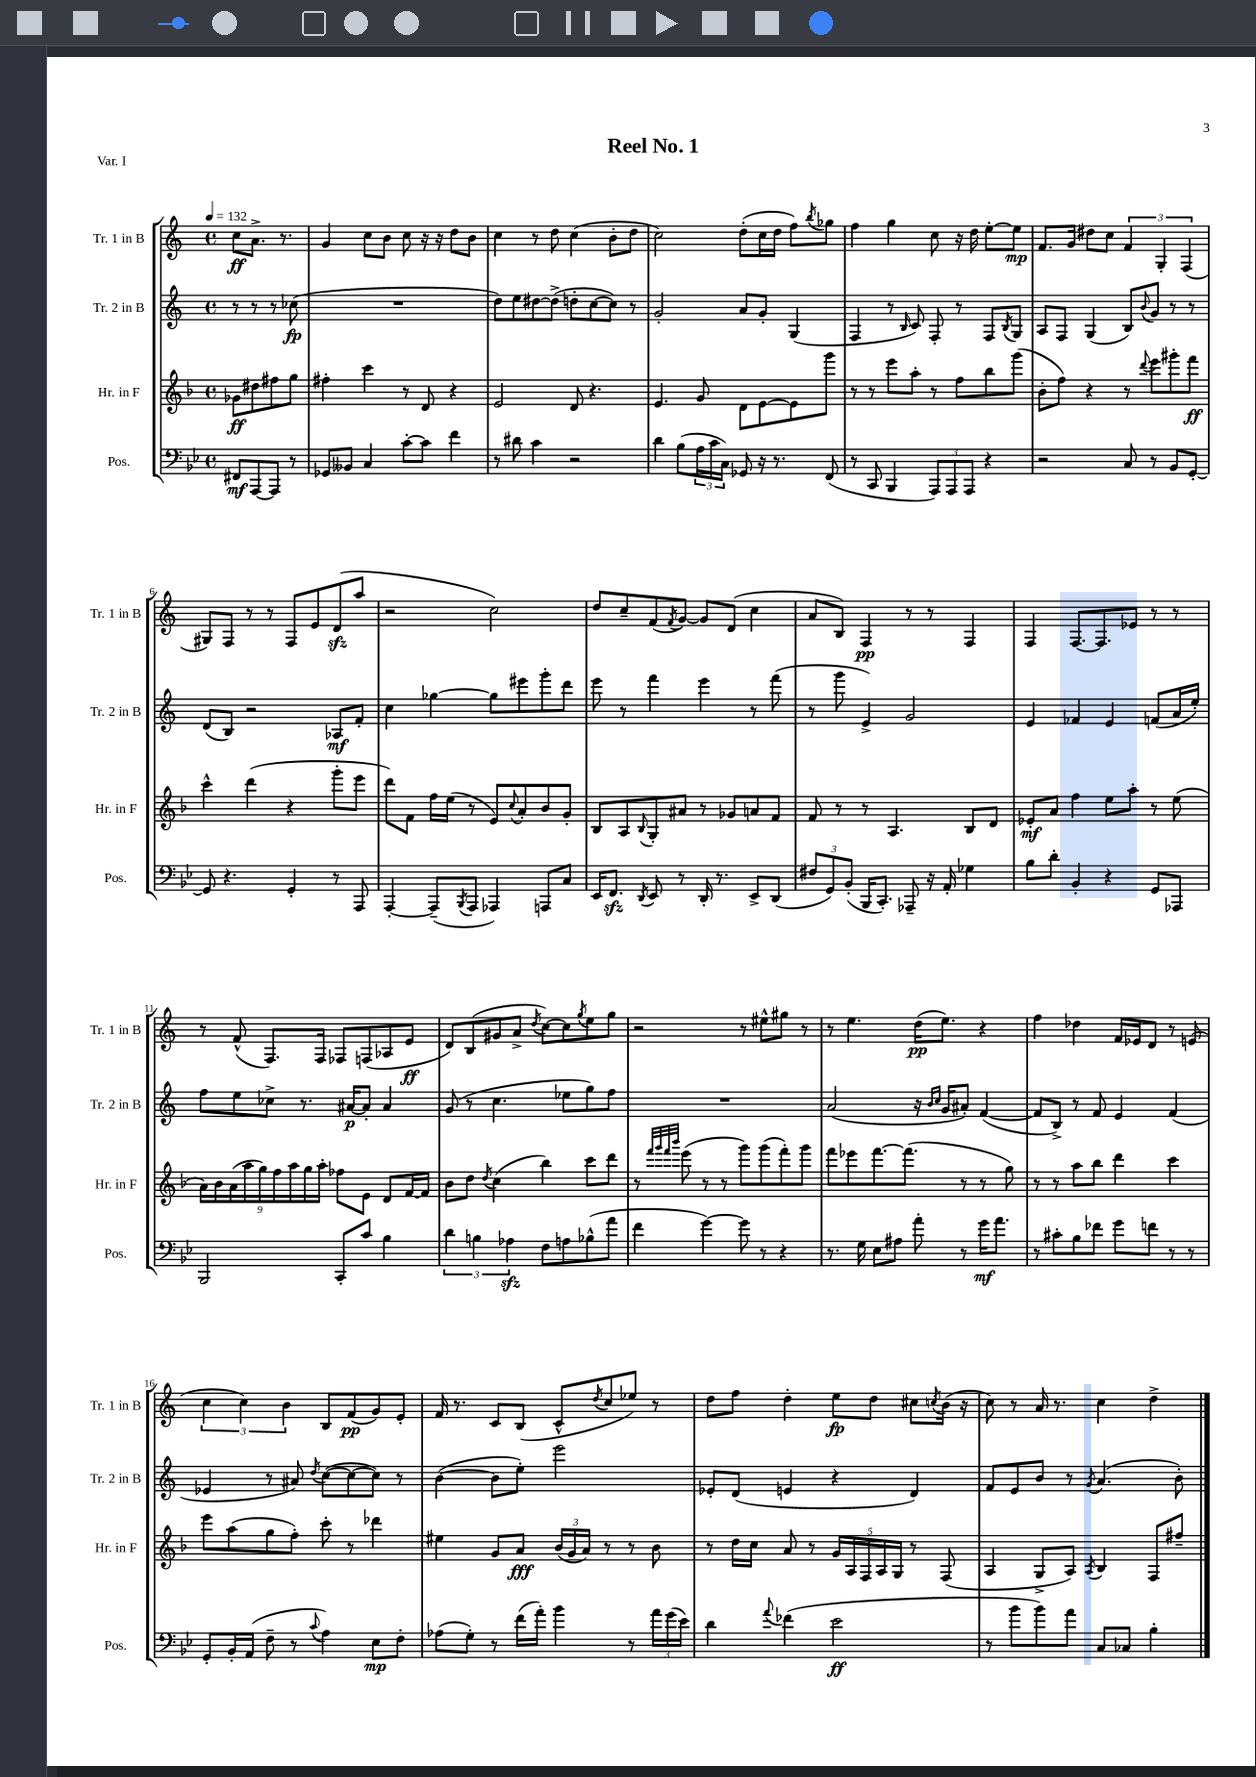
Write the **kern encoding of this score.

**kern	**kern	**kern	**kern
*staff4	*staff3	*staff2	*staff1
*clefF4	*clefG2	*clefG2	*clefG2
*k[b-e-]	*k[b-]	*k[]	*k[]
*M4/4	*M4/4	*M4/4	*M4/4
*met(c)	*met(c)	*met(c)	*met(c)
*MM132	*MM132	*MM132	*MM132
8FF#/L	8g-\L	8r	8cc\L
[8AAA/	8dd#\	8r	8.a^\J
8AAA/]J	8ff#\	8r	.
.	.	.	8.r
8r	8gg\J	(8cc-\	.
=	=	=	=
8GG-/L	4ff#'\	1r	4g/
8BB--/J	.	.	.
4C/	4ccc\	.	8cc\L
.	.	.	8b\J
[8c'\L	8r	.	8cc\
8c\]J	8d/	.	16r
.	.	.	16r
4f\	4r	.	8dd\L
.	.	.	8b\J
=	=	=	=
8r	2e/	8dd\L)	4cc\
8d#\	.	8ee\	.
4c\	.	[8dd#\	8r
.	.	(8dd#^\]J	8dd\
2r	8d/	8dd'\L	(4cc\
.	4.r	[8cc\	.
.	.	8cc\]J)	8b'\L
.	.	8r	8dd\J
=	=	=	=
4d\	4.e/	2g'/	2cc\)
(8B-\L	.	.	.
24A\L	8g/	.	.
24c\	.	.	.
24C\JJ)	.	.	.
8GG-/	8d\L	8a/L	(8dd'\L
16r	[8e\	8g'/J	16cc\L
8.r	.	.	16dd\JJ
.	8e\]	(4G/	8ff\L)
.	.	.	8qbb/
(8FF/	8ggg\J	.	8gg-\J
=	=	=	=
8r	8r	4F/	4ff\
8CC/	8r	.	.
4BBB-/	8eee\L	8r	4gg\
.	.	16qqB/	.
.	8aa'\J	8c/)	.
12AAA/L)	8r	8F'/	8cc\
12AAA/	.	.	.
.	8ff\L	8r	16r
12AAA/J	.	.	.
.	.	.	16dd\
4r	8bb-\	8F/L	[8ee'\L
.	.	8qB/	.
.	(8ggg\J	8G/J	8ee\]J
=	=	=	=
2r	8b-'\L	8A/L	8.f/L
.	8ff\J)	8F/J	.
.	.	.	16g/Jk
.	4r	(4G/	8dd#\L
.	.	.	8cc\J
8C/	8r	8B/L)	6f/
.	8qqddd/	8qqb/	.
8r	8eee\L	8g/J	.
.	.	.	6G'/
8BB-/L	8ggg#'\	8r	.
.	.	.	(6F/
[8GG'/J	8fff\J	8r	.
=	=	=	=
8GG/]	4ccc^^\	(8d/L	8G#/L)
4.r	.	8B/J)	8F/J
.	(4ddd\	2r	8r
.	.	.	8r
4GG'/	4r	.	8F/L
.	.	.	8e/
8r	8ggg'\L	8A-/L	(8d/
8AAA/	8eee\J	8f'/J	8aa/J
=	=	=	=
[4AAA'/	8ddd\L)	4cc\	2r
.	8f\J	.	.
(8AAA~/]L	16ff\LL	[4gg-\	.
.	(16ee\JJ	.	.
8qBBB-/	.	.	.
8AAA/J	8r	.	.
4AAA-/)	8e/L)	8gg-\]L	2cc\)
.	8qqcc/	.	.
.	8a'/	8eee#\	.
8AAA/L	8b-/	8ggg'\	.
8C/J	8g'/J	8ddd\J	.
=	=	=	=
16EE-/LK	8B-/L	8eee\	8dd/L
8.FF/J	.	.	.
.	8A/	8r	8cc~/
8qDD/	8qqB-/	.	.
8EE-/	8G'/	4fff\	(8f/
.	.	.	8qf/
8r	8a#/J	.	[8g/J)
16DD'/	8r	4eee\	8g/]L
8.r	.	.	.
.	8g-/L	.	(8d/J
8EE-^/L	8a/	8r	4cc\
(8DD/J	8f/J	(8fff\	.
=	=	=	=
12F#/L	8f/	8r	8a/L
12GG/)	.	.	.
.	8r	8ggg\	8B/J)
(12BB-'/J	.	.	.
16BBB-/LK	8r	4e^/)	4F/
8.CC'/J)	.	.	.
.	4.A/	.	.
8AAA-~/	.	2g/	8r
16r	.	.	8r
16AA'/	.	.	.
4G-\	8B-/L	.	4F/
.	8d/J	.	.
=	=	=	=
8B-\L	8e-'/L	4e/	4F/
8d'\J	8a/J	.	.
4BB-'/	4ff\	4f-/	[8.F/L
.	.	.	8.F/]
4r	8ee\L	4e/	.
.	8aa'\J	.	8e-/J
8GG/L	8r	(8f/L	8r
8AAA-/J	(8ee\	16a/L	8r
.	.	16ee'/JJ)	.
=	=	=	=
2BBB-/	18a\LL)	8ff\L	8r
.	18b-\	.	.
.	(18a\	.	.
.	.	8ee\	(8f^^/
.	18aa\	.	.
.	18gg\)	.	.
.	.	8cc-^\J	8.F/L)
.	18ff\	.	.
.	18aa\	.	.
.	.	8.r	.
.	18gg\	.	.
.	.	.	16F/Jk
.	18aa'\JJ	.	.
8CC'/L	8ff-\L	.	8F-/L
.	.	[16a#/LK	.
8c/J	8e\J	8a#'/]J	(8F/
4B-\	8d/L	4a#/	8A-/
.	[16f/L	.	8e/J
.	16f/]JJ	.	.
=	=	=	=
6d\	8b-\L	(8g/	8d/L)
.	8dd\J	8r	(8B/
6B\	.	.	.
.	8qdd/	.	.
.	(4cc\	4.cc\	8g#/
6A-\	.	.	.
.	.	.	8a^/J
.	.	.	8qdd/
8F\L	4bb-\)	.	[8cc\L)
8A\	.	8ee-\L	8cc\]
.	.	.	8qgg/
(8B-^^\	8ccc\L	8gg\)	8ee\
8a\J	8ddd\J	8ff\J	8gg\J
=	=	=	=
4f\	8r	1r	2r
.	32qqfff/LLL	.	.
.	32qqggg/	.	.
.	32qqfff/	.	.
.	32qqbbb-/JJJ	.	.
.	(8eee\	.	.
[4g\)	8r	.	.
.	8r	.	.
8g\]	8ggg\L)	.	8r
8r	(8ggg\	.	8ee#^^\L
4r	8fff'\)	.	8gg#\J
.	8ggg\J	.	8r
=	=	=	=
8.r	8fff\L	(2a/	8r
.	8eee-\	.	4.ee\
16G\	.	.	.
8E-\L	[8.fff\	.	.
8A#\J	.	.	.
.	(8.fff\]J	.	.
8a'\	.	16r	(16dd\LK
.	.	16qqb/LL	.
.	.	16qqcc/JJ	.
.	.	16g/LK	8.ee\J)
8r	8r	8a#'/J)	.
16g\LK	8r	([4f/	4r
8.a\J	.	.	.
.	8gg\)	.	.
=	=	=	=
8r	8r	8f/]L	4ff\
8c#'\L	8r	8B^/J)	.
8B-\	8aa\L	8r	4dd-\
8f-\J	8bb-\J	8f/	.
8g\L	4ddd\	4e/	16f/LL
.	.	.	16e-/J
8f\J	.	.	8d/J
8r	4ccc\	(4f/	8r
8r	.	.	(8e/
=	=	=	=
8GG'/L	8eee\L	4e-/	6cc\
16BB-'/L	(8aa\	.	.
.	.	.	6cc\)
(16AA/JJ	.	.	.
8F~\	8gg\	8r	.
.	.	.	6b\
8r	8ff'\J)	8a#/)	.
8qqc/	.	8qdd/	.
4A\)	8ccc'\	([8cc\L	8B/L
.	8r	8cc\_	(8f/
8E-\L	4ddd-\	8cc\]J)	8g/)
8F'\J	.	8r	8e'/J
=	=	=	=
(8A-\L	4ee#\	([4b\	16f/
.	.	.	8.r
8G'\J)	.	.	.
8r	8g/L	8b\]L	8c/L
(16f\LL	8a/J	8ee'\J)	(8B/J
16a'\JJ)	.	.	.
4b-\	(24b-/LL	2eee\	8c^^/L
.	24g/	.	.
.	24a/JJ)	.	.
.	.	.	8qdd/
.	8r	.	8cc/
8r	8r	.	8ee-/J)
24a\LL	8b-\	.	8r
(24g\	.	.	.
24e-\JJ)	.	.	.
=	=	=	=
4d\	8r	8e-'/L	8dd\L
.	16dd\LL	(8d/J	8ff\J
.	16cc\JJ	.	.
8qqa/	.	.	.
(4f-\	8a/	4e/	4dd'\
.	8r	.	.
2e-\	20g/LL	4r	8ee\L
.	20A/	.	.
.	20F/	.	.
.	.	.	8dd\J
.	20A/	.	.
.	20G/JJ	.	.
.	8r	4d/)	8cc#\L
.	.	.	8qcc/
.	(8F/	.	(16b\Jk
.	.	.	16r
=	=	=	=
8r	4A/	8f/L	8cc\)
8b-\L	.	8e/	8r
8b-\)	8G^/L	8b/J	16a/
.	.	.	8.r
8a\J	8A/J)	8r	.
.	8qA/	8qg/	.
8C/L	4B-/	(4.a/	4cc\
8C-/J	.	.	.
4B-'\	8F/L	.	4dd^\
.	8ff#~/J	8b'\)	.
==	==	==	==
*-	*-	*-	*-
